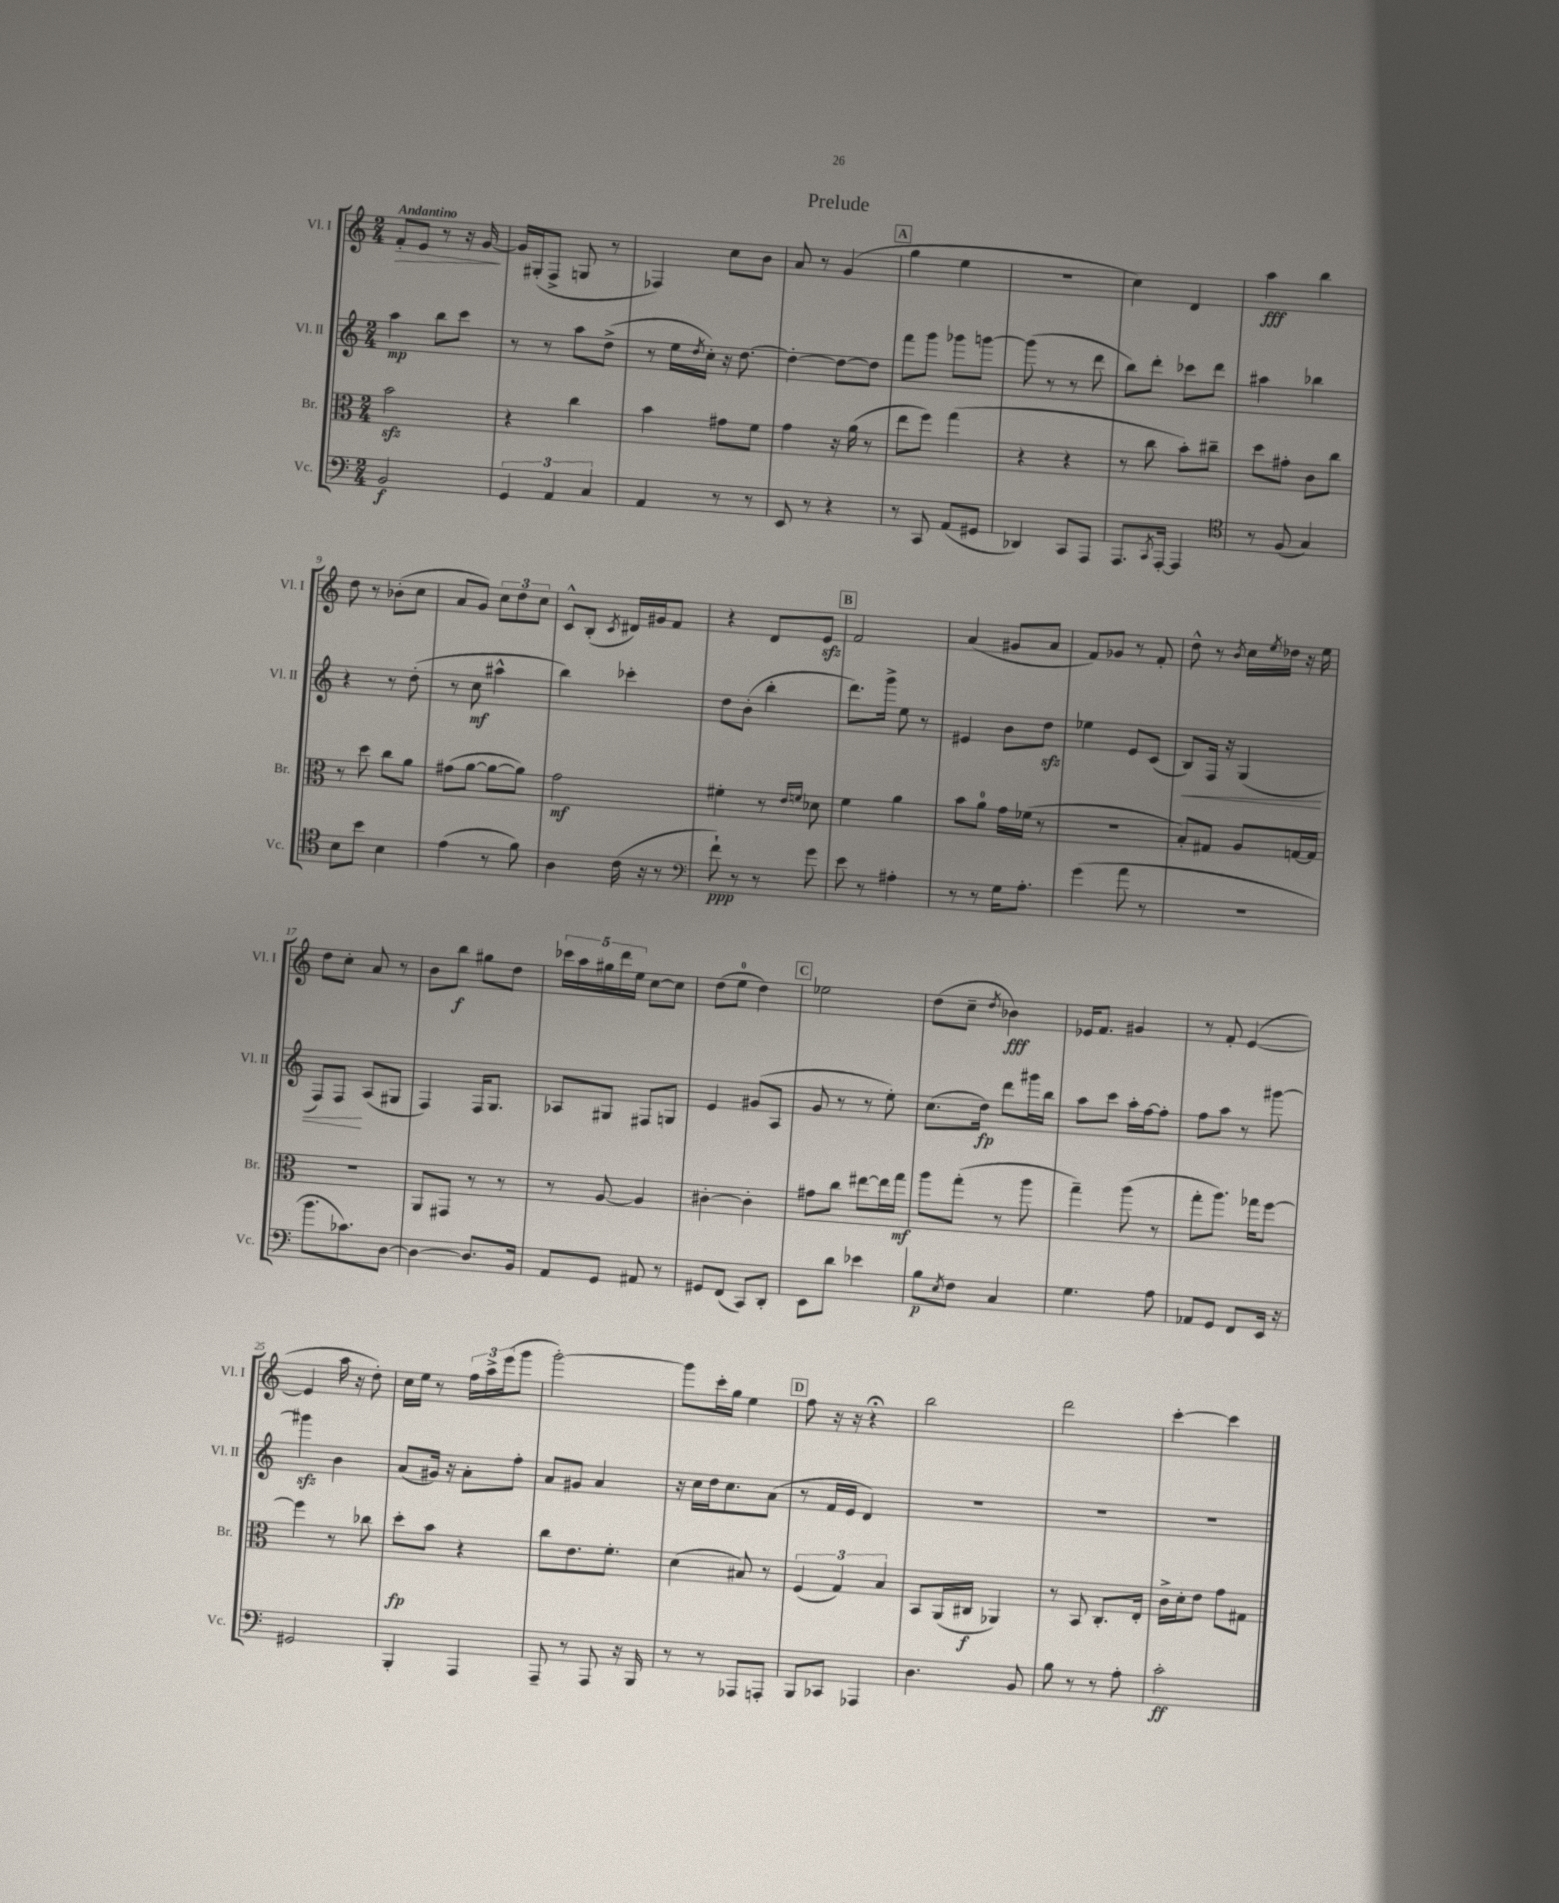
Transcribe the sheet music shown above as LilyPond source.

\header { title = "Prelude" }
<<
\new StaffGroup <<
\new Staff = "s0" \with { instrumentName = "Vl. I" shortInstrumentName = "Vl. I" } {
    \clef treble \key c \major \numericTimeSignature \time 2/4 \tempo "Andantino"
    f'8-.\> e'8 r8 r16 g'16~\! |
    g'16 gis16-.( f8-> g8 r8 |
    fes4) c''8 b'8 |
    a'8 r8 g'4( |
    \mark \markup { \box "A" } g''4 e''4 |
    R2 |
    c''4) d'4 |
    a''4\fff b''4 |
    d''8 r8 bes'8-.( c''8 |
    a'8 g'8) \tuplet 3/2 { c''8 d''8 c''8 } |
    c'8-^ b8-.( \acciaccatura { c'8 } dis'16) gis'16 f'8 |
    r4 d'8 e'8\sfz |
    \mark \markup { \box "B" } f'2 |
    a'4( gis'8 a'8 |
    f'8) ges'8 r8 f'8-. |
    d''8-^ r8 \acciaccatura { b'8 } c''16 \acciaccatura { e''8 } des''16 r16 e''16 |
    d''8 c''8-. a'8 r8 |
    b'8 b''8\f gis''8 d''8 |
    \tuplet 5/4 { ces'''16 a''16 gis''16 d'''16 e''16 } c''8~ c''8 |
    d''8( e''8-0 d''4) |
    \mark \markup { \box "C" } ees''2 |
    d''8( c''8-- \acciaccatura { d''8 } bes'4\fff) |
    ees'16 f'8. gis'4 |
    r8 f'8-. e'4~( |
    e'4 a''16 r16 d''8-.) |
    c''16 e''16 r8 \tuplet 3/2 { f''16 a''16-> e'''16( } g'''8 |
    g'''2~-.) |
    g'''8 c'''16-. g''16 e''4 |
    \mark \markup { \box "D" } f''8 r16 r16 r4\fermata |
    b''2 |
    d'''2 |
    c'''4~-. c'''4 \bar "|." |
}
\new Staff = "s1" \with { instrumentName = "Vl. II" shortInstrumentName = "Vl. II" } {
    \clef treble \key c \major \numericTimeSignature \time 2/4
    a''4\mp b''8 c'''8 |
    r8 r8 a''8 d''8->( |
    r8 e''16 \acciaccatura { d''8 } c''16-.) r16 d''8.~ |
    d''4~-. d''8~ d''8 |
    \mark \markup { \box "A" } f'''8 g'''8 ges'''8 g'''8~ |
    g'''8( r8 r8 d'''8 |
    b''8) d'''8-. ces'''8 d'''8 |
    ais''4 bes''4 |
    r4 r8 d''8-.( |
    r8 c''8\mf ais''4-^ |
    b''4) ces'''4-. |
    d''8 b'8-.( b''4-. |
    \mark \markup { \box "B" } d'''8.) g'''16-> e''8 r8 |
    eis'4 b'8 d''8\sfz |
    ees''4 e'8 c'8( |
    b8\<) f16 r16 g4( |
    f8) f8\! a8( gis8 |
    f4) f16 g8. |
    aes8 gis8 fis8 g8 |
    e'4 gis'8( a8 |
    \mark \markup { \box "C" } g'8 r8 r8 e''8-.) |
    c''8.( d''16\fp) d'''8 gis'''16 b''16 |
    a''8 c'''8 a''16-. f''16~ f''8-. |
    f''8 a''8 r8 gis'''8~ |
    gis'''4\sfz b'4 |
    a'8( gis'16) r16 a'8-. f''8-. |
    a'8 gis'8 a'4 |
    r16 c''16 d''16 c''8. a'8( |
    \mark \markup { \box "D" } r8 f'16 e'16 d'4) |
    R2 |
    R2 |
    R2 \bar "|." |
}
\new Staff = "s2" \with { instrumentName = "Br." shortInstrumentName = "Br." } {
    \clef alto \key c \major \numericTimeSignature \time 2/4
    b'2\sfz |
    r4 c''4 |
    b'4 gis'8 f'8 |
    g'4 r16 a'16( r8 |
    \mark \markup { \box "A" } e''8 f''8) g''4( |
    r4 r4 |
    r8 c''8 b'8-.) cis''8-- |
    d''8 gis'8-. c'8 c''8 |
    r8 d''8 c''8 a'8 |
    gis'8( a'8~ a'8~ a'8) |
    g'2\mf |
    fis'4-. r8 \grace { e'16 f'16 } des'8 |
    \mark \markup { \box "B" } f'4 a'4 |
    b'8 a'8-0 g'16 fes'16( r8 |
    R2 |
    b8-.) gis8 a8 g16~ g16 |
    R2 |
    a,8 gis,8 r8 r8 |
    r8 a8~ a4 |
    cis'4~-. cis'4-. |
    \mark \markup { \box "C" } gis'8 c''8 eis''8~ eis''16 g''16\mf |
    a''8 g''8-.( r8 a''8 |
    g''4--) a''8( r8 |
    g''8-. a''8.) ges''16 f''8~ |
    f''4 r8 ces''8 |
    d''8-.\fp b'8 r4 |
    c''8 e'8. f'8.-. |
    d'4( bis8) r8 |
    \mark \markup { \box "D" } \tuplet 3/2 { f4( g4) b4 } |
    b,8 a,16( cis16\f aes,4) |
    r8 b,8 c8.-. e16-. |
    c'16-> d'16-. e'8 g'8 gis8 \bar "|." |
}
\new Staff = "s3" \with { instrumentName = "Vc." shortInstrumentName = "Vc." } {
    \clef bass \key c \major \numericTimeSignature \time 2/4
    b,2\f |
    \tuplet 3/2 { g,4 a,4 c4 } |
    a,4 r8 r8 |
    e,8 r8 r4 |
    \mark \markup { \box "A" } r8 c,8 a,8( gis,8 |
    des,4) c,8 a,,8 |
    a,,8. \acciaccatura { c,8 } a,,16~-. a,,4 |
    \clef tenor r8 f8( g4) |
    b8 b'8 b4 |
    e'4( r8 f'8) |
    a4 c'16( r16 r8 |
    \clef bass f'8-!\ppp) r8 r8 g'8 |
    \mark \markup { \box "B" } e'8 r8 ais4-. |
    r8 r8 g16 a8.-. |
    g'4( a'8 r8 |
    R2 |
    b'8. ces'8.) d8~ |
    d4~ d8. b,16 |
    a,8 g,8 ais,8 r8 |
    gis,8 f,8( c,8) d,8-. |
    \mark \markup { \box "C" } e,8 d'8 ees'4 |
    b8\p \acciaccatura { e8 } f8 c4 |
    g4. a8 |
    aes,8 g,8 f,8 e,16 r16 |
    gis,2 |
    b,,4-. a,,4 |
    a,,8-- r8 a,,8 r16 b,,16 |
    r8 r8 aes,,8 a,,8-. |
    \mark \markup { \box "D" } b,,8 ces,8 aes,,4 |
    d4. b,8 |
    b8 r8 r8 a8-. |
    c'2-.\ff \bar "|." |
}
>>
>>
